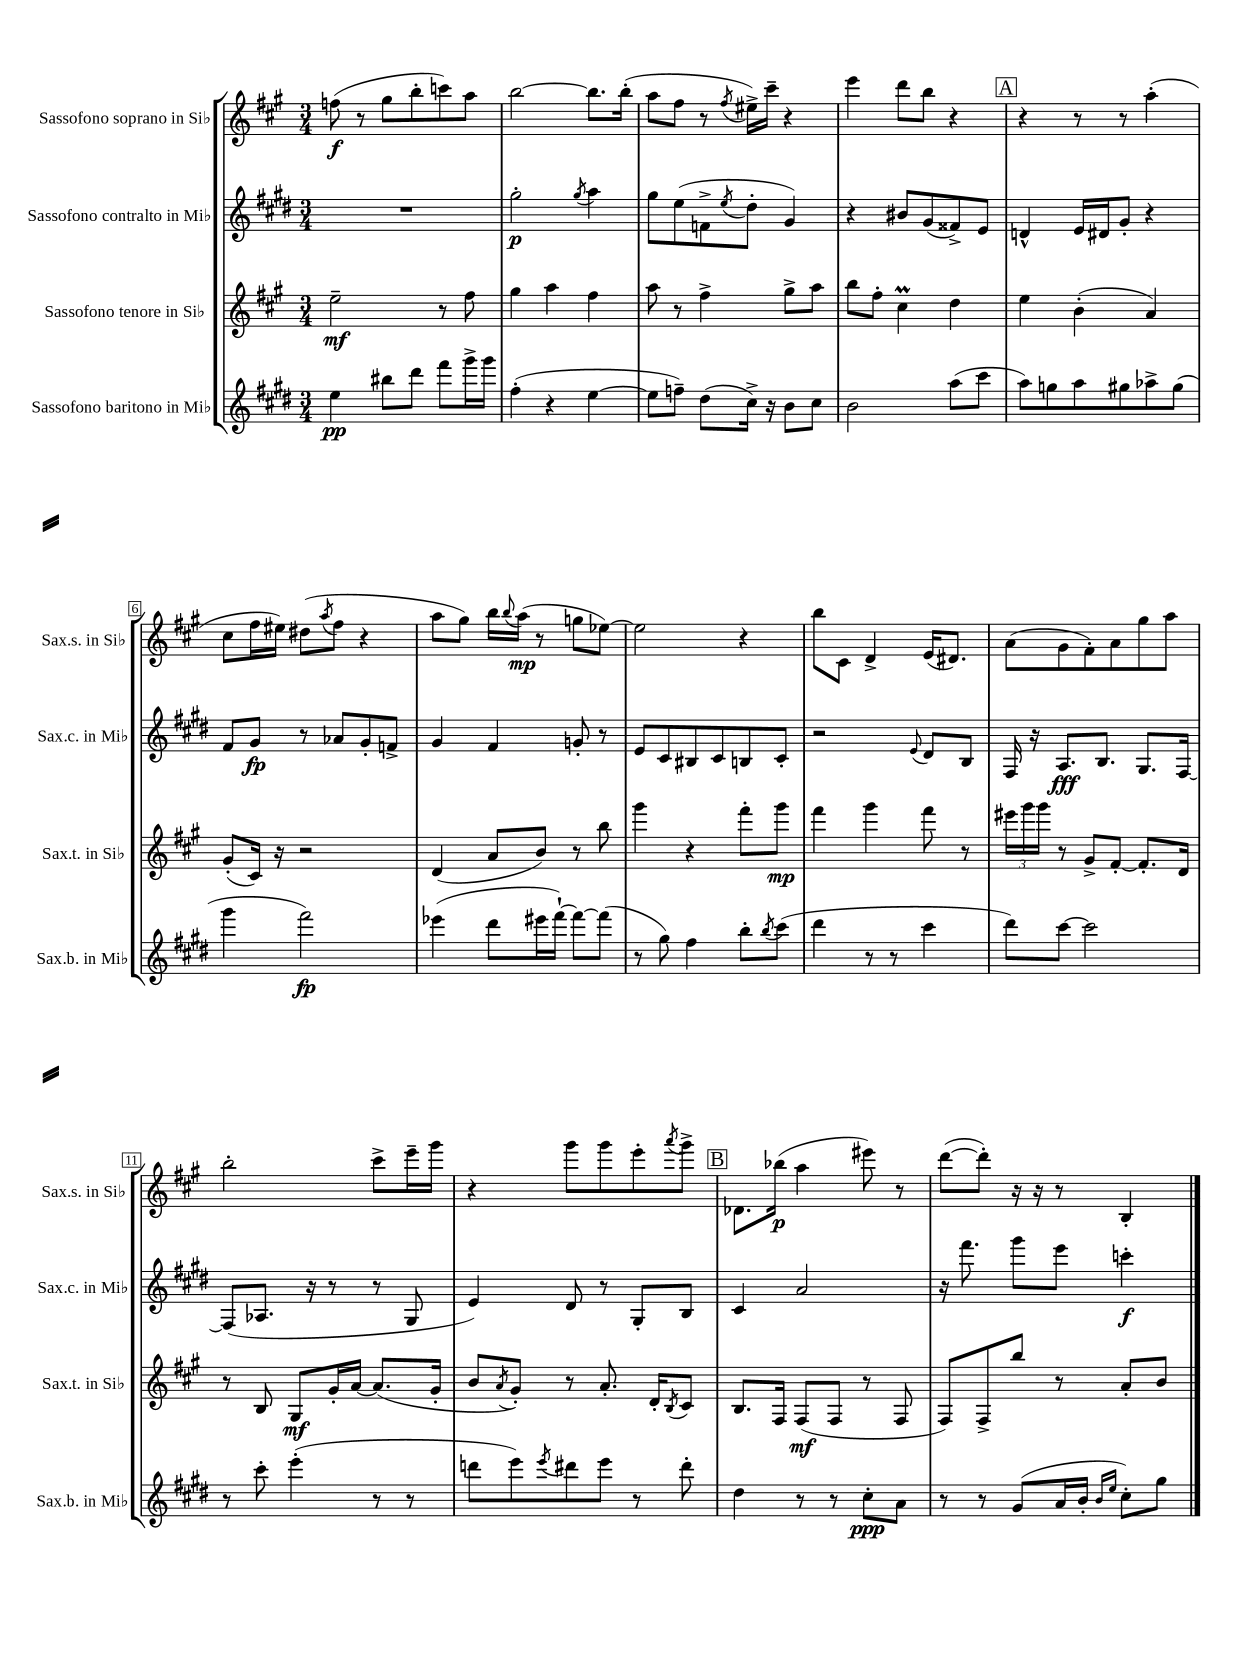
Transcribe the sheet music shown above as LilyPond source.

<<
\new StaffGroup <<
\new Staff = "s0" \with { instrumentName = "Sassofono soprano in Sib" shortInstrumentName = "Sax.s. in Sib" } {
    \clef treble \key a \major \numericTimeSignature \time 3/4
    f''8\f( r8 gis''8 b''8-. c'''8) a''8 |
    b''2~ b''8. b''16-.( |
    a''8 fis''8 r8 \acciaccatura { fis''8 } eis''16->) cis'''16-- r4 |
    e'''4 d'''8 b''8 r4 |
    \mark \markup { \box "A" } r4 r8 r8 a''4-.( |
    cis''8 fis''16 eis''16) dis''8( \acciaccatura { a''8 } fis''8 r4 |
    a''8 gis''8) b''16 \appoggiatura { b''8 } a''16\mp( r8 g''8 ees''8~) |
    ees''2 r4 |
    b''8 cis'8 d'4-> e'16( dis'8.) |
    a'8( gis'8 fis'8-.) a'8 gis''8 a''8 |
    b''2-. cis'''8-> e'''16-- gis'''16 |
    r4 gis'''8 gis'''8 e'''8-. \acciaccatura { a'''8 } gis'''8-> |
    \mark \markup { \box "B" } des'8. bes''16\p( a''4 eis'''8) r8 |
    d'''8~( d'''8-.) r16 r16 r8 b4-. \bar "|." |
}
\new Staff = "s1" \with { instrumentName = "Sassofono contralto in Mib" shortInstrumentName = "Sax.c. in Mib" } {
    \clef treble \key e \major \numericTimeSignature \time 3/4
    R2. |
    gis''2-.\p \acciaccatura { gis''8 } a''4 |
    gis''8 e''8( f'8-> \acciaccatura { e''8 } dis''8-. gis'4) |
    r4 bis'8 gis'8( fisis'8->) e'8 |
    \mark \markup { \box "A" } d'4-^ e'16 dis'16 gis'8-. r4 |
    fis'8 gis'8\fp r8 aes'8 gis'8-. f'8-> |
    gis'4 fis'4 g'8-. r8 |
    e'8 cis'8 bis8 cis'8 b8 cis'8-. |
    r2 \appoggiatura { e'8 } dis'8 b8 |
    fis16 r16 a8.\fff b8. gis8. fis16~ |
    fis8( aes8. r16 r8 r8 gis8 |
    e'4) dis'8 r8 gis8-. b8 |
    \mark \markup { \box "B" } cis'4 a'2 |
    r16 fis'''8. gis'''8 e'''8 c'''4-.\f \bar "|." |
}
\new Staff = "s2" \with { instrumentName = "Sassofono tenore in Sib" shortInstrumentName = "Sax.t. in Sib" } {
    \clef treble \key a \major \numericTimeSignature \time 3/4
    e''2--\mf r8 fis''8 |
    gis''4 a''4 fis''4 |
    a''8 r8 fis''4-> gis''8-> a''8 |
    b''8 fis''8-. cis''4\prall d''4 |
    \mark \markup { \box "A" } e''4 b'4-.( a'4) |
    gis'8-.( cis'16) r16 r2 |
    d'4( a'8 b'8) r8 b''8 |
    gis'''4 r4 fis'''8-. gis'''8\mp |
    fis'''4 gis'''4 fis'''8 r8 |
    \tuplet 3/2 { eis'''16 gis'''16 gis'''16 } r8 gis'8-> fis'8~-. fis'8.-. d'16 |
    r8 b8 gis8\mf gis'16-. a'16~ a'8.( gis'16-. |
    b'8 \acciaccatura { a'8 } gis'8-.) r8 a'8.-. d'16-. \acciaccatura { b8 } cis'8 |
    \mark \markup { \box "B" } b8. fis16 fis8\mf( fis8 r8 fis8 |
    fis8) fis8-> b''8 r8 a'8-. b'8 \bar "|." |
}
\new Staff = "s3" \with { instrumentName = "Sassofono baritono in Mib" shortInstrumentName = "Sax.b. in Mib" } {
    \clef treble \key e \major \numericTimeSignature \time 3/4
    e''4\pp bis''8 dis'''8 fis'''8 gis'''16-> gis'''16 |
    fis''4-.( r4 e''4~ |
    e''8 f''8--) dis''8( cis''16->) r16 b'8 cis''8 |
    b'2 a''8( cis'''8 |
    \mark \markup { \box "A" } a''8) g''8 a''8 gis''8 aes''8-> gis''8( |
    gis'''4 fis'''2\fp) |
    ees'''4( dis'''8 eis'''16 fis'''16~-!) fis'''8~ fis'''8( |
    r8 gis''8) fis''4 b''8-. \acciaccatura { b''8 } cis'''8( |
    dis'''4 r8 r8 cis'''4 |
    dis'''8) cis'''8~ cis'''2 |
    r8 cis'''8-. e'''4-.( r8 r8 |
    d'''8 e'''8) \acciaccatura { e'''8 } dis'''8 e'''8 r8 dis'''8-. |
    \mark \markup { \box "B" } dis''4 r8 r8 cis''8-.\ppp a'8 |
    r8 r8 gis'8( a'16 b'16-. \grace { b'16 e''16 } cis''8-.) gis''8 \bar "|." |
}
>>
>>
\layout { \context { \Score \override BarNumber.stencil = #(make-stencil-boxer 0.1 0.3 ly:text-interface::print) } }
